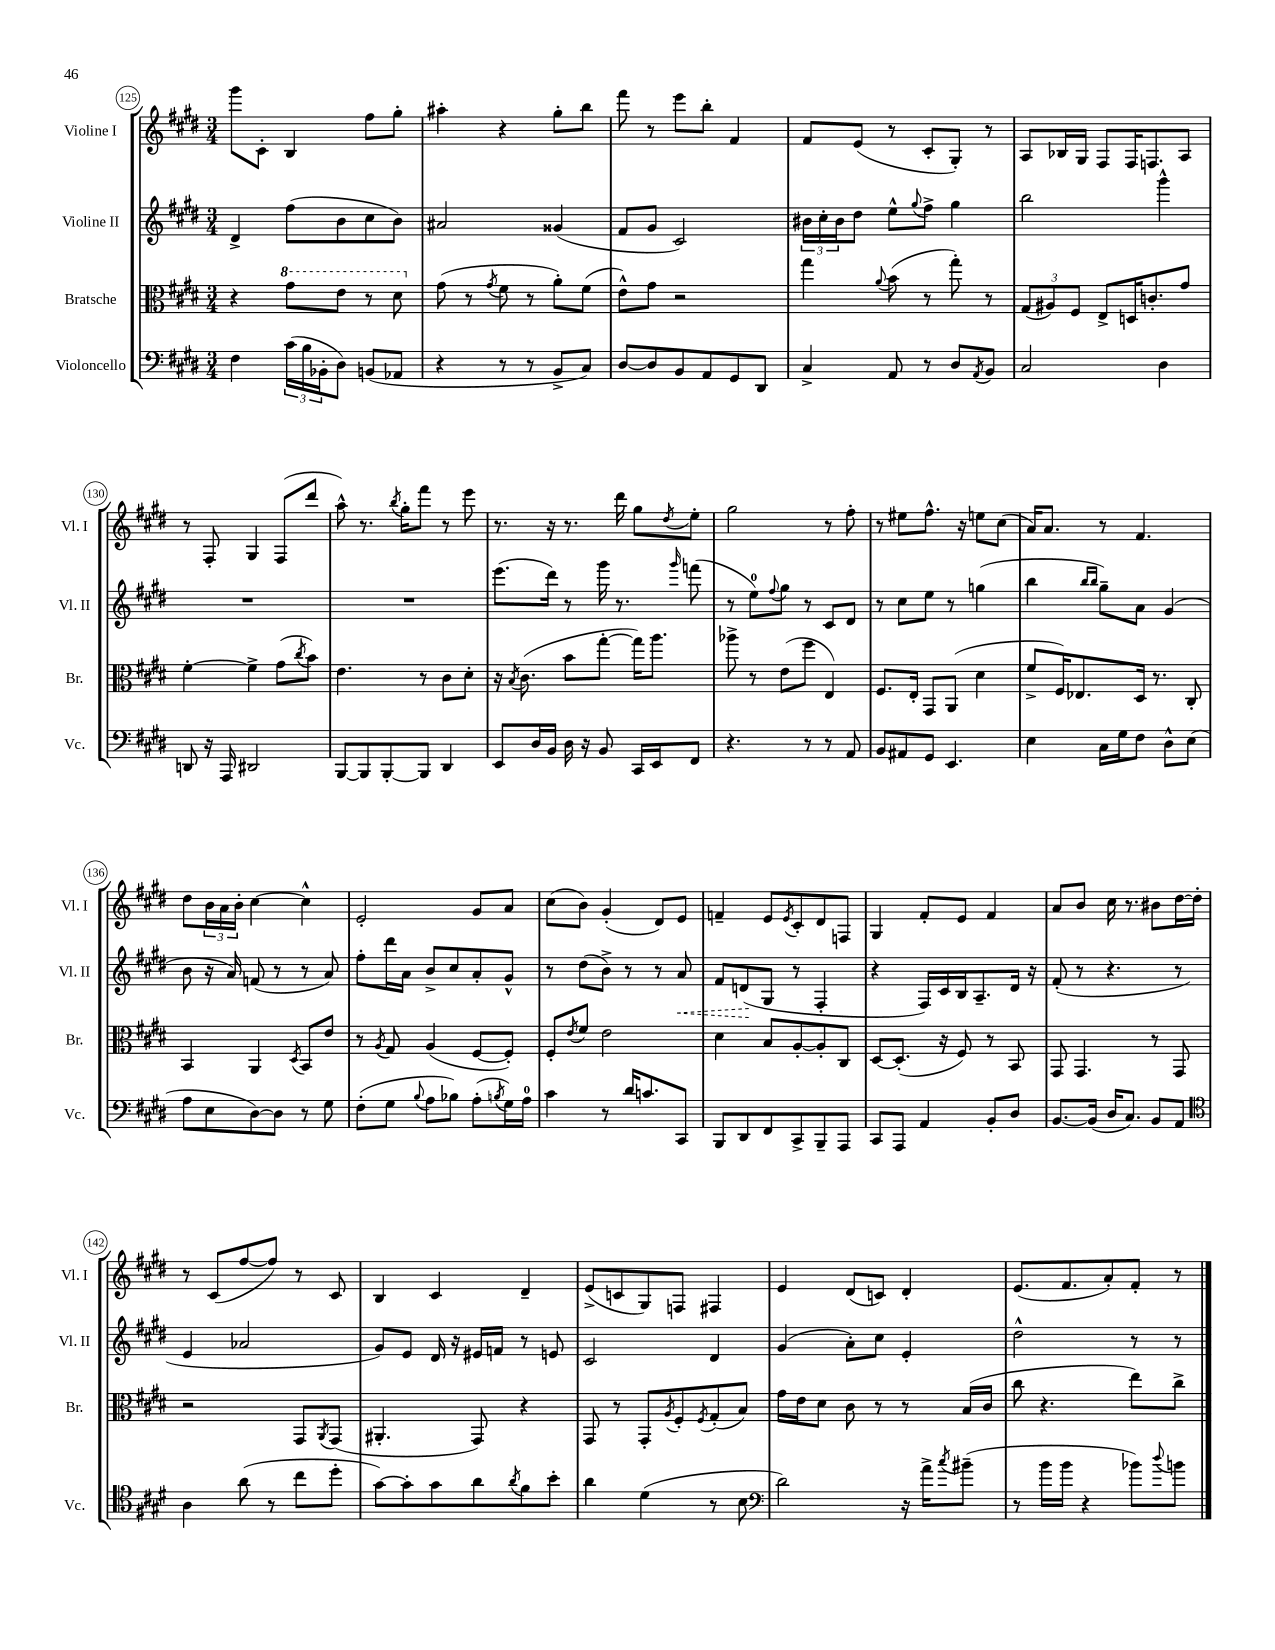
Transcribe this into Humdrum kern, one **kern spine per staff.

**kern	**kern	**kern	**kern
*staff4	*staff3	*staff2	*staff1
*clefF4	*clefC3	*clefG2	*clefG2
*k[f#c#g#d#]	*k[f#c#g#d#]	*k[f#c#g#d#]	*k[f#c#g#d#]
*M3/4	*M3/4	*M3/4	*M3/4
4F#	4r	4d#^	8ggg#
.	.	.	8c#'
(24c#	8gg#	(8ff#	4B
24B	.	.	.
24BB-'	.	.	.
8D#)	8ee	8b	.
(8BB	8r	8cc#	8ff#
8AA-	8dd#	8b)	8gg#'
=	=	=	=
4r	(8g#	2a#	4aa#'
.	8r	.	.
.	8qg#	.	.
8r	8f#	.	4r
8r	8r	.	.
8BB^	8a')	(4g##	8gg#'
8C#)	(8f#	.	8bb
=	=	=	=
[8D#	8e^^)	8f#	8fff#
8D#]	8g#	8g#	8r
8BB	2r	2c#)	8eee
8AA	.	.	8bb'
8GG#	.	.	4f#
8DD#	.	.	.
=	=	=	=
4C#^	4gg#	24b#	8f#
.	.	24cc#'	.
.	.	24b#	.
.	.	8dd#	(8e
.	8qqa	.	.
8AA	(8b	8ee^^	8r
.	.	8qqgg#	.
8r	8r	8ff#^	8c#'
8D#	8gg#')	4gg#	8G#')
8qAA	.	.	.
8BB	8r	.	8r
=	=	=	=
2C#	(12G#	2bb	8A
.	12A#)	.	.
.	.	.	16B-
.	12F#	.	.
.	.	.	16G#
.	8E^	.	8F#
.	16D	.	16F#
.	8.c'	.	8.F
4D#	.	4ggg#^^	.
.	8g#	.	8A
=	=	=	=
8DD	[4f#'	2.r	8r
16r	.	.	8F#'
16AAA	.	.	.
2DD#	4f#^]	.	4G#
.	(8g#	.	(8F#
.	8qcc#	.	.
.	8b)	.	8ddd#
=	=	=	=
[8BBB	4.e	2.r	8aa^^)
8BBB]	.	.	8.r
[8BBB'	.	.	.
.	.	.	8qbb
.	.	.	16gg#'
8BBB]	8r	.	8fff#
4DD#	8c#	.	8r
.	8d#'	.	8eee
=	=	=	=
8EE	16r	(8.eee	8.r
.	8qB	.	.
.	(8.c#	.	.
16D#	.	.	.
16BB	.	16ddd#)	16r
16D#	8b	8r	8.r
16r	.	.	.
8BB	[8gg#'	16ggg#	.
.	.	8.r	16ddd#
16CC#	16gg#])	.	8gg#
16EE	8.aa	.	.
.	.	16qqggg#	8qdd#
8FF#	.	(8fff	8ee'
=	=	=	=
4.r	8aa-^	8r	2gg#
.	8r	8ee)	.
.	.	8qqff#	.
.	(8e	8gg#	.
8r	8ff#	8r	.
8r	4E)	8c#	8r
8AA	.	8d#	8ff#'
=	=	=	=
8BB	8.F#	8r	8r
8AA#	.	8cc#	8ee#
.	16E'	.	.
8GG#	8GG#	8ee	8.ff#^^
4.EE	(8AA	8r	.
.	.	.	16r
.	4d#	(4gg	8ee
.	.	.	(8cc#
=	=	=	=
4E	8f#^	4bb	16a)
.	.	.	8.a
.	16F#)	.	.
.	8.E-	.	.
.	.	16qqbb	.
.	.	16qqbb	.
16C#	.	8gg#~)	8r
16G#	.	.	.
8F#	16D#	8a	4.f#
.	8.r	.	.
8D#^^	.	(4g#	.
(8E	8C#'	.	.
=	=	=	=
8A	4BB	8b	8dd#
8E	.	16r	24b
.	.	.	24a
.	.	16a)	.
.	.	.	24b'
[8D#)	4AA	(8f	[4cc#
8D#]	.	8r	.
.	8qD#	.	.
8r	8BB	8r	4cc#^^]
8G#	8e	8a)	.
=	=	=	=
(8F#'	8r	8ff#'	2e'
.	8qA	.	.
8G#	8G#	16ddd#	.
.	.	16a	.
8qqB	.	.	.
8A	(4A	8b^	.
8B-)	.	8cc#	.
(8A'	[8F#	8a'	8g#
8qB	.	.	.
16G#)	8F#'])	8g#^^	8a
16A	.	.	.
=	=	=	=
4c#	8F#'	8r	(8cc#
.	8qe	.	.
.	8f#	(8dd#	8b)
8r	2e	8b^)	(4g#'
16d#	.	8r	.
8.c	.	.	.
.	.	8r	8d#)
8CC#	.	8a	8e
=	=	=	=
8BBB	4d#	8f#	4f~
8DD#	.	(8d	.
8FF#	8B	8G#	8e
.	.	.	8qe
8CC#^	[8A'	8r	8c#'
8BBB~	8A']	4F#'	8d#
8AAA	8C#	.	8F
=	=	=	=
8CC#	[8D#	4r	4G#
8AAA	(8.D#']	.	.
4AA	.	16F#)	8f#'
.	16r	16c#	.
.	8F#)	16B	8e
.	.	8.A~	.
8BB'	8r	.	4f#
8D#	8BB	16d#	.
.	.	16r	.
=	=	=	=
[8.BB	8GG#	(8f#'	8a
.	4.GG#	8r	8b
(16BB]	.	.	.
16D#	.	4.r	16cc#
8.C#)	.	.	8.r
8BB	8r	.	8b#
8AA	8GG#	8r	[16dd#
.	.	.	16dd#']
=	=	=	=
*clefC4	*	*	*
4A	2r	4e	8r
.	.	.	(8c#
(8a	.	2a-	[8ff#
8r	.	.	8ff#])
8cc#	8GG#	.	8r
.	8qAA	.	.
8dd#'	(8GG#	.	8c#
=	=	=	=
[8g#)	4.AA#'	8g#)	4B
8g#']	.	8e	.
8g#	.	16d#	4c#
.	.	16r	.
8a	8GG#)	16e#	.
.	.	16f	.
8qa	.	.	.
8f#	4r	8r	4d#~
8b'	.	8e	.
=	=	=	=
4a	8GG#	2c#	(8e^
.	8r	.	8c
(4d#	8GG#'	.	8G#)
.	8qA	.	.
.	8F#'	.	8F
.	8qF#	.	.
8r	(8G#'	4d#	4F#
8B	8B)	.	.
=	=	=	=
*clefF4	*	*	*
2d#)	16g#	(4g#	4e
.	16e	.	.
.	8d#	.	.
.	8c#	8a')	(8d#
.	8r	8cc#	8c)
16r	8r	4e'	4d#'
16a^	.	.	.
8qcc#	.	.	.
(8b#~	(16B	.	.
.	16c#	.	.
=	=	=	=
8r	8cc#	2dd#^^	(8.e
16b	4.r	.	.
16b	.	.	8.f#
4r	.	.	.
.	.	.	8a')
8b-)	8ee)	8r	8f#'
8qqdd#	.	.	.
8b	8cc#^	8r	8r
==	==	==	==
*-	*-	*-	*-
